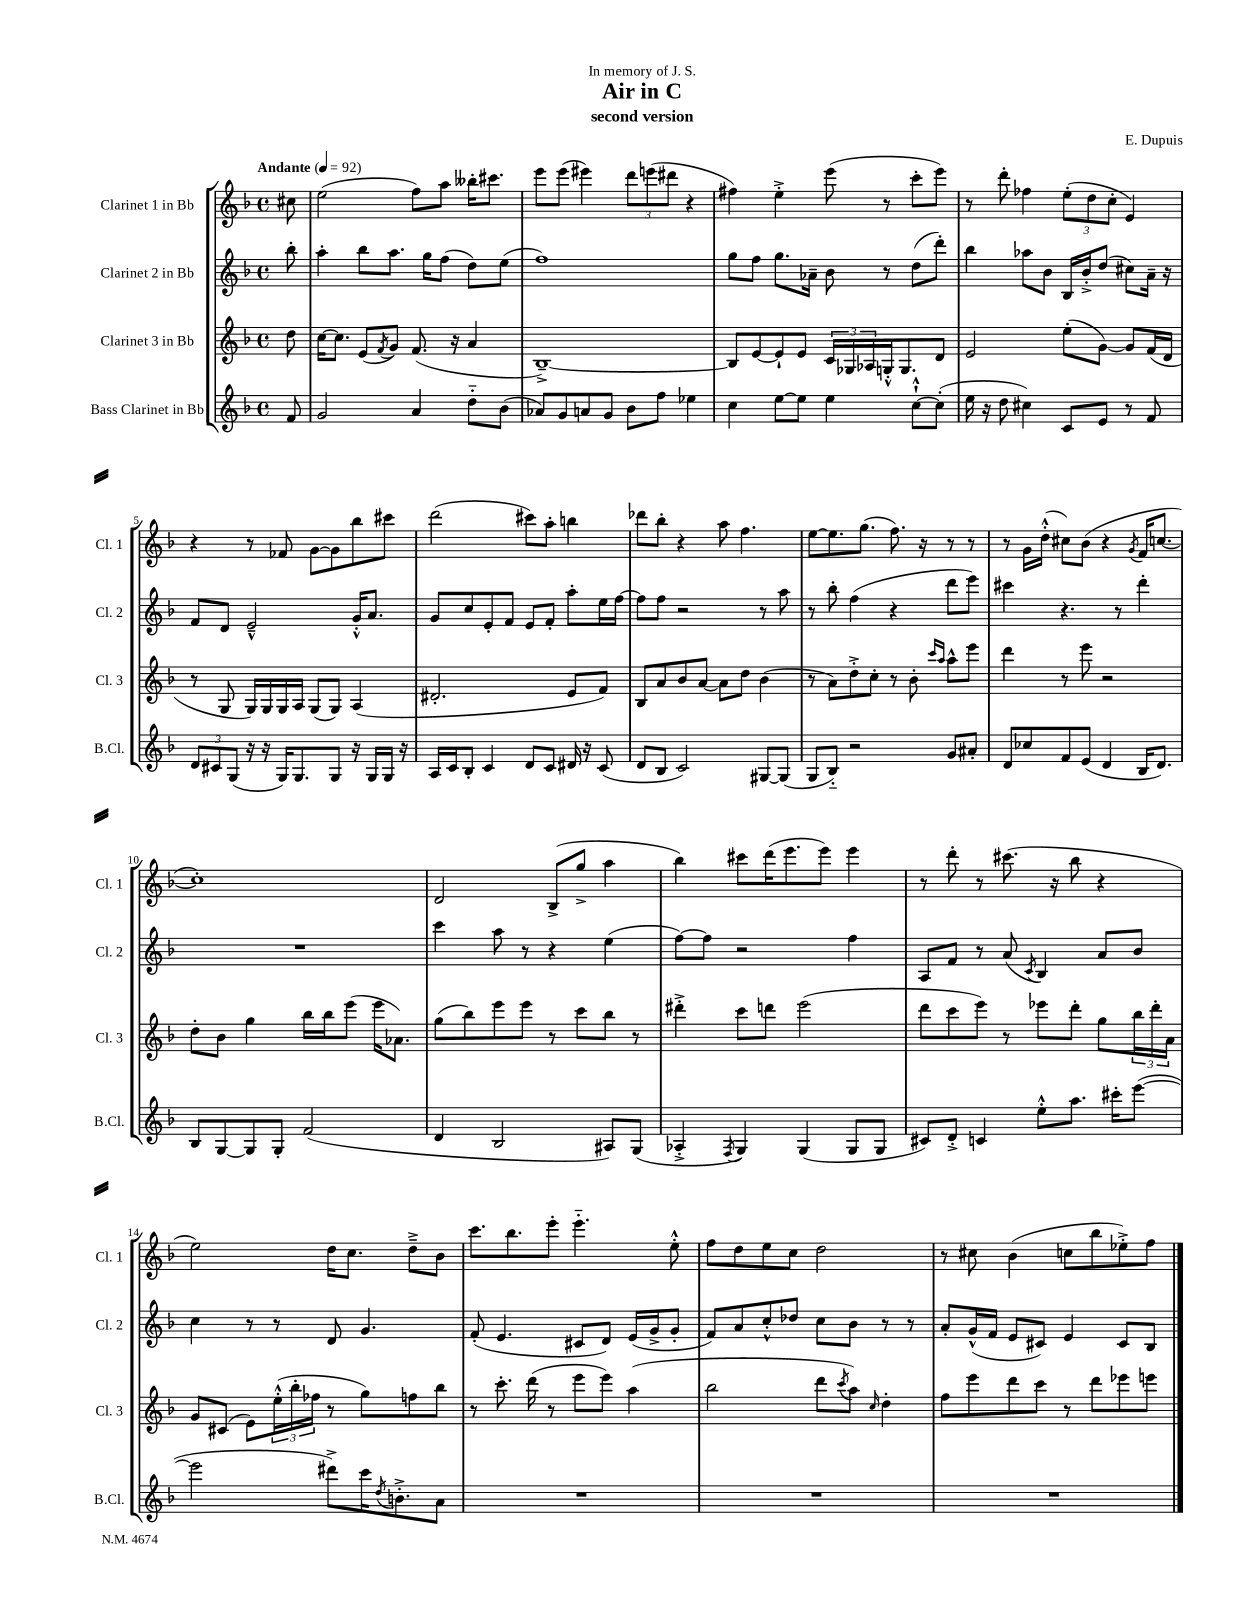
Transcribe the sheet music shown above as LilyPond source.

\header { title = "Air in C" composer = "E. Dupuis" subtitle = "second version" dedication = "In memory of J. S." }
<<
\new StaffGroup <<
\new Staff = "s0" \with { instrumentName = "Clarinet 1 in Bb" shortInstrumentName = "Cl. 1" } {
    \clef treble \key f \major \defaultTimeSignature \time 4/4 \partial 8 \tempo "Andante" 4 = 92
    cis''8 |
    e''2( f''8) a''8 beses''16-. cis'''8. |
    e'''8 e'''8( eis'''4) \tuplet 3/2 { d'''8 e'''8( dis'''8 } r4 |
    fis''4) e''4-.-> e'''8( r8 c'''8-. e'''8) |
    r8 d'''8-. fes''4 \tuplet 3/2 { e''8-.( d''8 c''8-. } e'4) |
    r4 r8 fes'8 g'8~ g'8 bes''8 cis'''8 |
    d'''2( cis'''8) a''8-. b''4 |
    des'''8 bes''8-. r4 a''8 f''4. |
    e''8~ e''8. g''8.( f''8.) r16 r8 r8 |
    r8 g'16 d''16-.-^( cis''8) bes'8( r4 \acciaccatura { g'8 } f'16 c''8.~ |
    c''1-.) |
    d'2 bes8->( g''8-> a''4 |
    bes''4) cis'''8 d'''16( e'''8. e'''8) e'''4 |
    r8 d'''8-. r8 cis'''8.( r16 bes''8 r4 |
    e''2) d''16 c''8. d''8---> bes'8 |
    c'''8. bes''8. e'''8-. e'''4.-_ e''8-.-^ |
    f''8 d''8 e''8 c''8 d''2 |
    r8 cis''8 bes'4( c''8 bes''8 ees''8-.->) f''8 \bar "|." |
}
\new Staff = "s1" \with { instrumentName = "Clarinet 2 in Bb" shortInstrumentName = "Cl. 2" } {
    \clef treble \key f \major \defaultTimeSignature \time 4/4 \partial 8
    bes''8-. |
    a''4-. bes''8 a''8. g''16 f''8( d''8) e''8( |
    f''1) |
    g''8 f''8 g''8. aes'16-- bes'8 r8 d''8( d'''8-.) |
    bes''4 aes''8 bes'8 bes16 bes'16-.-> d''8( cis''8) a'16-- r16 |
    f'8 d'8 e'2---^ g'16-.-^ a'8. |
    g'8 c''8 e'8-. f'8 e'8 f'8-. a''8-. e''16 f''16~ |
    f''8 f''8 r2 r8 a''8 |
    r8 bes''8-. f''4( r4 d'''8 e'''8) |
    cis'''4 r4. r8 d'''4-. |
    R1 |
    c'''4 a''8 r8 r4 e''4( |
    f''8~) f''8 r2 f''4 |
    a8 f'8 r8 a'8( \acciaccatura { c'8 } bes4) a'8 bes'8 |
    c''4 r8 r8 d'8 g'4. |
    f'8-.( e'4. cis'8 d'8) e'16( g'16-> g'8-. |
    f'8) a'8 c''8-.-^ des''8 c''8 bes'8 r8 r8 |
    a'8-. g'16-^( f'16 e'8 cis'8) e'4 cis'8 bes8 \bar "|." |
}
\new Staff = "s2" \with { instrumentName = "Clarinet 3 in Bb" shortInstrumentName = "Cl. 3" } {
    \clef treble \key f \major \defaultTimeSignature \time 4/4 \partial 8
    d''8 |
    c''16~ c''8. e'8( \acciaccatura { f'8 } g'8) f'8.( r16 a'4 |
    bes1~--->) |
    bes8 e'8~ e'8-! e'8 \tuplet 3/2 { c'16 ges16 aes16 } g16-.-^ g8. d'8 |
    e'2 e''8-.( g'8~) g'8 f'16( d'16 |
    r8 g8 g16) g16 g16 a16 g8( g8) a4( |
    dis'2.-. e'8 f'8) |
    bes8 a'8 bes'8 a'8~ a'8 d''8 bes'4( |
    r8 a'8) d''8-.-> c''8-. r8 bes'8-. \grace { c'''16 a''16 } a''8-^ e'''8 |
    d'''4 r8 e'''8 r2 |
    d''8-. bes'8 g''4 bes''16 bes''16 e'''8( e'''16 aes'8.) |
    g''8( bes''8) e'''8 e'''8 r8 c'''8 bes''8 r8 |
    dis'''4-.-> c'''8 d'''8 e'''2( |
    d'''8 c'''8 e'''8) r8 ees'''8 d'''8-. g''8 \tuplet 3/2 { bes''16 d'''16-. a'16 } |
    g'8 cis'8( e'8) \tuplet 3/2 { e''16-.-^( bes''16-. fes''16 } r8 g''8) f''8 bes''8 |
    r8 c'''8.-. d'''16( r8 e'''8 e'''8) a''4( |
    bes''2 d'''8 \acciaccatura { c'''8 } a''8) \grace { c''16 } d''4-. |
    f''8 e'''8 d'''8 c'''8 r8 d'''8 ees'''8 e'''8 \bar "|." |
}
\new Staff = "s3" \with { instrumentName = "Bass Clarinet in Bb" shortInstrumentName = "B.Cl." } {
    \clef treble \key f \major \defaultTimeSignature \time 4/4 \partial 8
    f'8 |
    g'2 a'4 d''8-_ bes'8( |
    aes'8) g'8 a'8 g'8 bes'8 f''8 ees''4 |
    c''4 e''8~ e''8 e''4 c''8~-!-^ c''8-.( |
    e''16 r16 d''8 cis''4) c'8 e'8 r8 f'8 |
    \tuplet 3/2 { d'8 cis'8 g8( } r16 r16 g16) g8. g8 r16 g16 g16 r16 |
    a16 c'16 bes8-. c'4 d'8 c'8 dis'16 r16 c'8( |
    d'8 bes8 c'2) gis8~ gis8( |
    g8 bes8-_) r2 g'8 ais'8-. |
    d'8 ces''8 f'8 e'8( d'4 bes16 d'8.) |
    bes8 g8~ g8 g8-. f'2( |
    d'4 bes2 ais8) g8( |
    aes4-.-> \acciaccatura { f8 } g4) g4( g8 g8 |
    cis'8) d'8-.-> c'4 e''8-.-^ a''8. cis'''16-. e'''8~( |
    e'''2 dis'''8->) c'''16 \acciaccatura { d''8 } b'8.-.-> a'8 |
    R1 |
    R1 |
    R1 \bar "|." |
}
>>
>>
